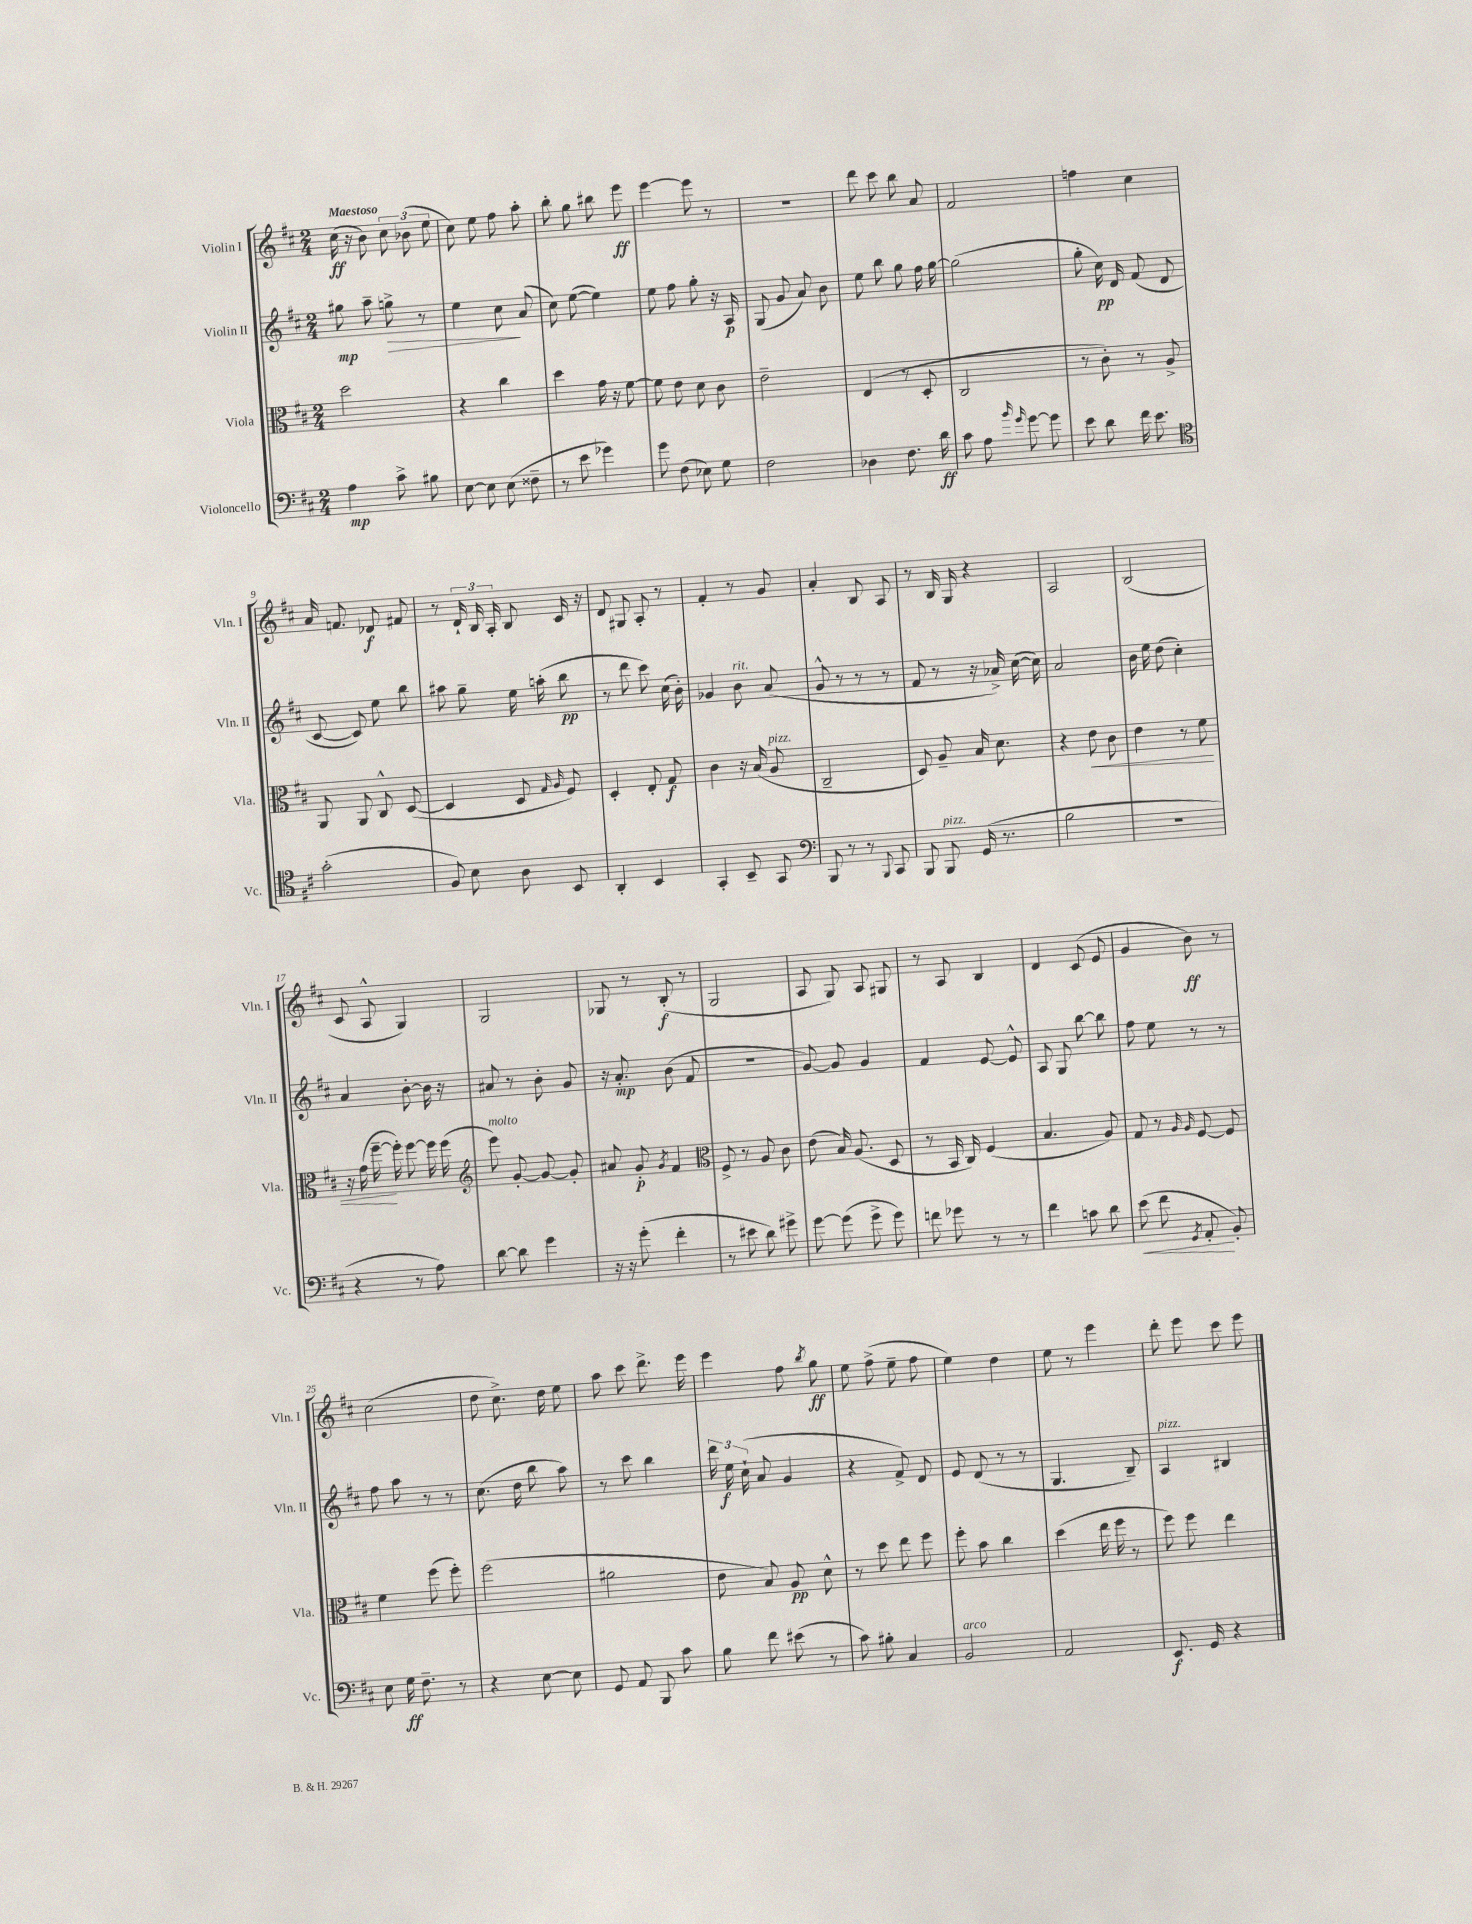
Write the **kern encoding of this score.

**kern	**kern	**kern	**kern
*staff4	*staff3	*staff2	*staff1
*clefF4	*clefC3	*clefG2	*clefG2
*k[f#c#]	*k[f#c#]	*k[f#c#]	*k[f#c#]
*M2/4	*M2/4	*M2/4	*M2/4
4A\	2dd\	8gg#\	(16cc#\
.	.	.	16r
.	.	8aa~\	8b\)
8c#^\	.	8gg^\	12cc#\
.	.	.	(12b-\
8B#\	.	8r	.
.	.	.	12ee\
=	=	=	=
[8E\	4r	4ee\	8cc#\)
8E\]	.	.	8ee\
(8E\	4cc#\	8cc#\	8ff#\
8F##~\	.	(8a/	8aa'\
=	=	=	=
8r	4dd\	8cc#\)	8bb'\
8e\	.	([8ee\	8gg\
4g-\)	16g\	4ee\])	8bb#\
.	16r	.	.
.	[8f#\	.	8eee\
=	=	=	=
8g\	8f#\]	8ee\	[4eee\
(8F#\	8e\	8ff#\	.
8E-\)	8d\	8gg'\	8eee\]
8G\	8c#\	16r	8r
.	.	16A/	.
=	=	=	=
2F#\	2e~\	(8G/	2r
.	.	8g/	.
.	.	8a/)	.
.	.	8b\	.
=	=	=	=
4D-\	(4E/	8ee\	8ddd\
.	.	8bb\	8ccc#\
8.F#\	8r	8gg\	8bb\
.	8D'/	16ff#\	8a/
16d\	.	[16gg\	.
=	=	=	=
8c#\	2C#/	(2gg\]	2f#/
8A\	.	.	.
16qqb/	.	.	.
16qqg/	.	.	.
[8g\	.	.	.
8g\]	.	.	.
=	=	=	=
8e\	8r	8gg'\	4ff\
8d\	8c#'\)	16cc#\)	.
.	.	16d/	.
16f#\	8r	(8f#/	4cc#\
8.e\	.	.	.
.	8A^/	8d/	.
=	=	=	=
*clefC4	*	*	*
(2g'\	8AA/	[8c#/	16a/
.	.	.	8.f/
.	8AA/	8c#/])	.
.	8C#^^/	8ee\	8d-/
.	([8D/	8bb\	8f#/
=	=	=	=
8F#/)	4D/]	8aa#\	8r
8B\	.	8gg~\	24d`/
.	.	.	24B/
.	.	.	24A'/
8A\	8D/	16ee\	8B/
.	.	(16aa'\	.
.	16qqG/	.	.
.	16qqA/	.	.
8BB/	8F#/)	8bb\	16c#/
.	.	.	16r
=	=	=	=
4AA'/	4D'/	8r	8d/
.	.	8ddd\	8G#/
4BB/	8E'/	8ccc#\)	8A'/
.	8G/	(16cc#\	8r
.	.	16b'\)	.
=	=	=	=
4GG'/	4c#\	4g-/	4f#'/
8BB~/	16r	8b\	8r
.	(16B/	.	.
8GG/	8A/	(8a/	8g/
=	=	=	=
*clefF4	*	*	*
8BBB/	2C#~/	8g^^/	4a'/
8r	.	8r	.
8r	.	8r	8B/
8qqBBB/	.	.	.
8CC#/	.	8r	8A/
=	=	=	=
8BBB/	8D/)	8f#/	8r
8BBB/	8A~/	8r	16B/
.	.	.	16G/
(16GG/	16B/	16r	4r
8.r	8.d\	16a-^/)	.
.	.	([16cc#\	.
.	.	16cc#\])	.
=	=	=	=
2B\	4r	2a/	2A/
.	8e\	.	.
.	8c#\	.	.
=	=	=	=
2r	4e\	16b\	(2B/
.	.	16ee\	.
.	.	(8dd\	.
.	8r	4cc#'\)	.
.	8f#\	.	.
=	=	=	=
4r	16r	4a/	8c#/
.	(16g\	.	.
.	[16ff#~\	.	8A^^/
.	16ff#'\])	.	.
8r	[8ff#\	[8b'\	4G/)
8A\)	16ff#\]	16b\]	.
.	(16ff#\	16r	.
=	=	=	=
*	*clefG2	*	*
[8d\	8eee\)	8a#/	2G/
8d\]	[8g'/	8r	.
4g\	8g/_	8b'\	.
.	8g'/]	8g/	.
=	=	=	=
16r	8a#/	16r	8G-/
16r	.	8.a'/	.
(8g'\	8g'/	.	8r
.	8qg/	.	.
4f#'\	4f#/	(8b\	(8B'/
.	.	8f#/	8r
=	=	=	=
*	*clefC3	*	*
8r	8F#^/	2r	2G/
8e#\	8r	.	.
8d\)	8A/	.	.
8g#^\	8c#\	.	.
=	=	=	=
[8g\	(8e\	[8g/)	8A/
(8g\]	16B/)	8g/]	8G/)
.	(8.A/	.	.
8g^\	.	4g/	8A/
8g\)	8D/	.	8G#/
=	=	=	=
8f\	8r	4f#/	8r
8g-\	16BB/	.	8A/
.	16C#/)	.	.
8r	(4F#/	[8e/	4B/
8r	.	8e^^/]	.
=	=	=	=
4f#\	4.B/	8A/	4d/
.	.	8G/	.
8c\	.	[8bb\	(8c#/
8d\	8A/)	8bb\]	8e/
=	=	=	=
(8e\	8G/	8ff#\	4g/
8f#\	8r	8ee\	.
.	16qqA/	.	.
8qGG/	16qqA/	.	.
8AA'/	[8F#/	8r	8b\)
8BB'/)	8F#/]	8r	8r
=	=	=	=
8E\	4f#\	8ff#\	(2cc#\
16G\	.	8aa\	.
8.F#~\	.	.	.
.	(8ff#\	8r	.
8r	8ff#'\)	8r	.
=	=	=	=
4r	(2ff#\	(8.cc#\	8dd\
.	.	.	8.cc#^\)
.	.	16dd\	.
[8E\	.	8bb\	.
.	.	.	16dd\
8E\]	.	8aa\)	8ee\
=	=	=	=
8GG/	2a#\	8r	8aa\
8AA/	.	8ccc#\	8ccc#\
8BBB/	.	4bb\	8.ddd^\
8c#\	.	.	.
.	.	.	16eee\
=	=	=	=
8B\	8e\	24ddd\	4eee\
.	.	24ee\	.
.	.	(24cc#`\	.
8f#\	8B/)	8a/	.
(8e#\	8A/	4g/	8ff#\
.	.	.	8qbb/
8r	8d^^\	.	8gg\
=	=	=	=
8c#\)	8r	4r	8ee\
8B#'\	8dd\	.	(8ff#^\
4C#/	8ee\	8f#^/)	8ee~\
.	8ff#\	8d/	8ff#\
=	=	=	=
2BB/	8ff#'\	8e/	4ee\)
.	8b\	(8d/	.
.	4cc#\	8r	4dd\
.	.	8r	.
=	=	=	=
2AA/	(4dd\	4.G/	8ee\
.	.	.	8r
.	16ee\	.	4eee\
.	16ff#\	.	.
.	8r	8B~/)	.
=	=	=	=
8.EE/	8ff#\)	4A/	8ddd'\
.	8ff#\	.	8eee\
16GG/	.	.	.
4r	4ee\	4B#/	8ccc#\
.	.	.	8eee\
==	==	==	==
*-	*-	*-	*-
